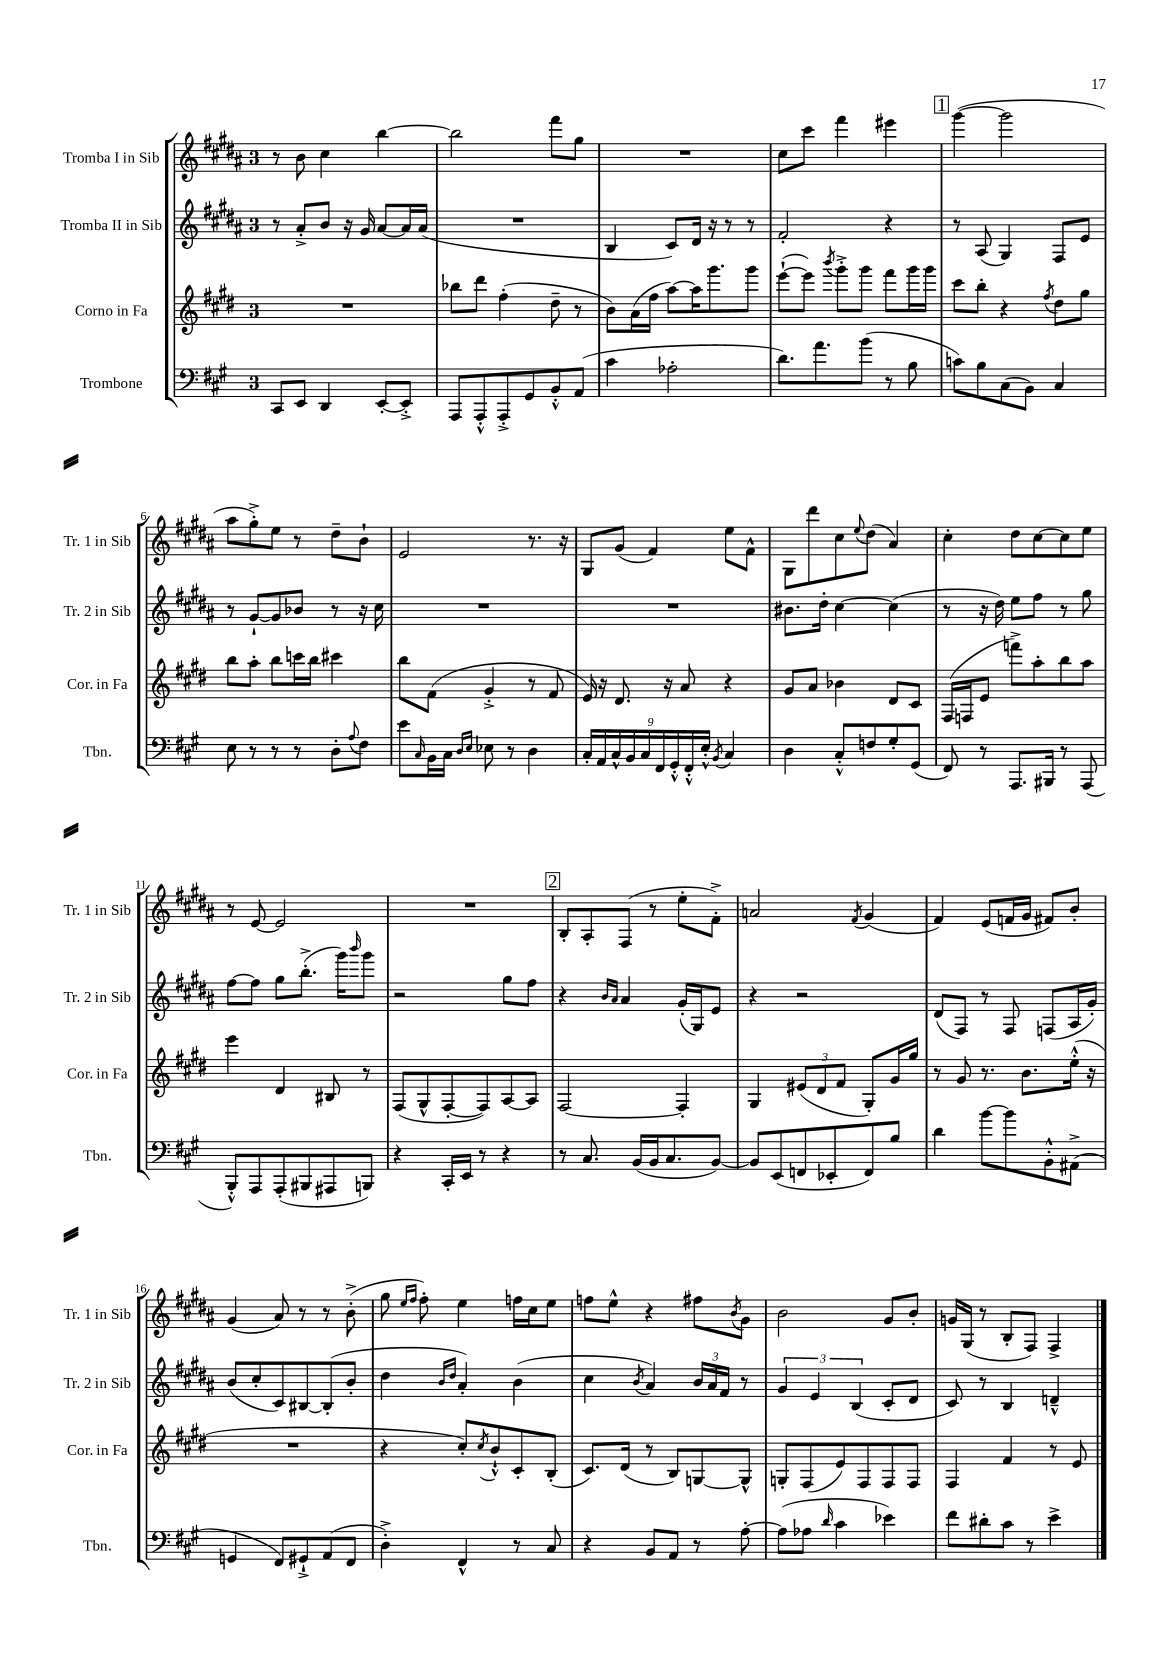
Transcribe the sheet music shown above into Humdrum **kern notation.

**kern	**kern	**kern	**kern
*staff4	*staff3	*staff2	*staff1
*clefF4	*clefG2	*clefG2	*clefG2
*k[f#c#g#]	*k[f#c#g#d#]	*k[f#c#g#d#a#]	*k[f#c#g#d#a#]
*M3/4	*M3/4	*M3/4	*M3/4
8CC#	2.r	8r	8r
8EE	.	8a#'^	8b
4DD	.	8b	4cc#
.	.	16r	.
.	.	16g#	.
[8EE'	.	[8a#	[4bb
8EE'^]	.	16a#]	.
.	.	(16a#	.
=	=	=	=
8AAA	8bb-	2.r	2bb]
8AAA'^^	8ddd#	.	.
8AAA'^	(4ff#'	.	.
8GG#	.	.	.
8BB'^^	8dd#~	.	8fff#
(8AA	8r	.	8gg#
=	=	=	=
4c#	8b)	4B	2.r
.	(16a	.	.
.	16ff#	.	.
2A-'	[8aa)	8c#)	.
.	16aa]	16d#	.
.	8.ggg#	16r	.
.	.	8r	.
.	8ggg#	8r	.
=	=	=	=
8.d)	([8eee`	2f#'	8cc#
.	8eee])	.	8ccc#
8.a	.	.	.
.	8qbbb	.	.
.	8ggg#'^	.	4fff#
(8b	8ggg#	.	.
8r	8fff#	4r	4eee#
8B	16ggg#	.	.
.	16ggg#	.	.
=	=	=	=
8c)	8ccc#	8r	([4ggg#
8B	8bb'	(8A#	.
(8C#	4r	4G#)	2ggg#]
8BB)	.	.	.
.	8qff#	.	.
4C#	8dd#	8F#	.
.	8gg#	8e	.
=	=	=	=
8E	8bb	8r	8aa#
8r	8aa'	[8g#`	8gg#'^)
8r	8bb	8g#]	8ee
8r	16ccc	8b-	8r
.	16bb	.	.
8D'	4ccc#	8r	8dd#~
8qqA	.	.	.
8F#	.	16r	8b`
.	.	16cc#	.
=	=	=	=
8e	8bb	2.r	2e
16qqC#	.	.	.
16BB	(8f#	.	.
16C#	.	.	.
16qqD	.	.	.
16qqE	.	.	.
8E-	4g#'^	.	.
8r	.	.	.
4D	8r	.	8.r
.	8f#	.	.
.	.	.	16r
=	=	=	=
18C#'	16e)	2.r	8G#
18AA	.	.	.
.	16r	.	.
18C#^^	.	.	.
.	8.d#	.	(8g#
18BB	.	.	.
18C#	.	.	.
.	.	.	4f#)
18FF#	.	.	.
.	16r	.	.
18GG#'^^	.	.	.
.	8a	.	.
18FF#'^^	.	.	.
18E'^^	.	.	.
8qBB	.	.	.
4C#	4r	.	8ee
.	.	.	8f#^^
=	=	=	=
4D	8g#	8.b#	8G#
.	8a	.	8ddd#
.	.	16dd#'	.
8C#'^^	4b-	[4cc#	8cc#
.	.	.	8qqee
8F	.	.	(8dd#
8G#'	8d#	(4cc#]	4a#)
(8GG#	8c#	.	.
=	=	=	=
8FF#)	(16F#	8r	4cc#'
.	16F	.	.
8r	8e	16r	.
.	.	16dd#)	.
8.AAA	8fff^)	8ee	8dd#
.	8aa'	8ff#	[8cc#
16BBB#	.	.	.
8r	8bb	8r	8cc#]
(8AAA	8aa	8gg#	8ee
=	=	=	=
8BBB'^^)	4eee	[8ff#	8r
8AAA	.	8ff#]	[8e
(8AAA'	4d#	8gg#	2e]
8BBB#	.	(8.bb'^	.
8AAA#	8B#	.	.
.	.	16ggg#)	.
.	.	16qqbbb	.
8BBB)	8r	8ggg#	.
=	=	=	=
4r	(8F#	2r	2.r
.	8G#^^	.	.
16CC#'	[8F#'	.	.
16EE	.	.	.
8r	8F#])	.	.
4r	[8A	8gg#	.
.	8A]	8ff#	.
=	=	=	=
8r	[2F#	4r	8B'
8.C#	.	.	8A#'
.	.	16qqb	.
.	.	16qqa#	.
.	.	4a#	(8F#
(16BB	.	.	.
16BB	.	.	8r
8.C#	.	.	.
.	4F#']	(16g#'	8ee'
.	.	16G#)	.
[8BB)	.	8e	8f#'^)
=	=	=	=
8BB]	4G#	4r	2a
(8EE	.	.	.
8FF	(12e#	2r	.
.	12d#	.	.
8EE-'	.	.	.
.	12f#	.	.
.	.	.	8qf#
8FF)	8G#')	.	(4g#
8B	16g#	.	.
.	16gg#	.	.
=	=	=	=
4d	8r	(8d#	4f#)
.	8g#	8F#)	.
[8b	8.r	8r	(8e
8b]	.	8F#	16f
.	8.b	.	16g#
8BB'^^	.	(8F	8f#)
(8AA#^	(16ee'^^	16A#	8b'
.	16r	16g#')	.
=	=	=	=
4GG	2.r	(8b	(4g#
.	.	8cc#'	.
8FF#)	.	8c#)	8a#)
8GG#`^	.	[8B#	8r
(8AA	.	(8B#']	8r
8FF#	.	8b'	(8b'^
=	=	=	=
4D'^)	4r	4dd#	8gg#
.	.	.	16qqee
.	.	.	16qqff#
.	.	.	8ff#')
.	.	16qqb	.
.	.	16qqdd#	.
4FF#^^	8cc#')	4a#')	4ee
.	8qcc#	.	.
.	8b`^^	.	.
8r	8c#'	(4b	16ff
.	.	.	16cc#
8C#	(8B'	.	8ee
=	=	=	=
4r	8.c#)	4cc#	8ff
.	.	.	8ee^^
.	(16d#	.	.
.	.	8qb	.
8BB	8r	4a#)	4r
8AA	8B)	.	.
8r	[8G	24b	8ff#
.	.	24a#	.
.	.	24f#	.
.	.	.	8qb
[8A'	8G^^]	8r	8g#
=	=	=	=
(8A]	8G'	6g#	2b
8A-	(8F#	.	.
.	.	6e	.
16qqd	.	.	.
4c#	8e)	.	.
.	.	(6B	.
.	8F#	.	.
4e-)	8F#	8c#'	8g#
.	8F#	8d#	8b'
=	=	=	=
8f#	4F#	8c#)	16g
.	.	.	(16G#
8d#'	.	8r	8r
8c#	4f#	4B	8B'
8r	.	.	8F#)
4e^	8r	4d~^^	4F#^
.	8e	.	.
==	==	==	==
*-	*-	*-	*-
